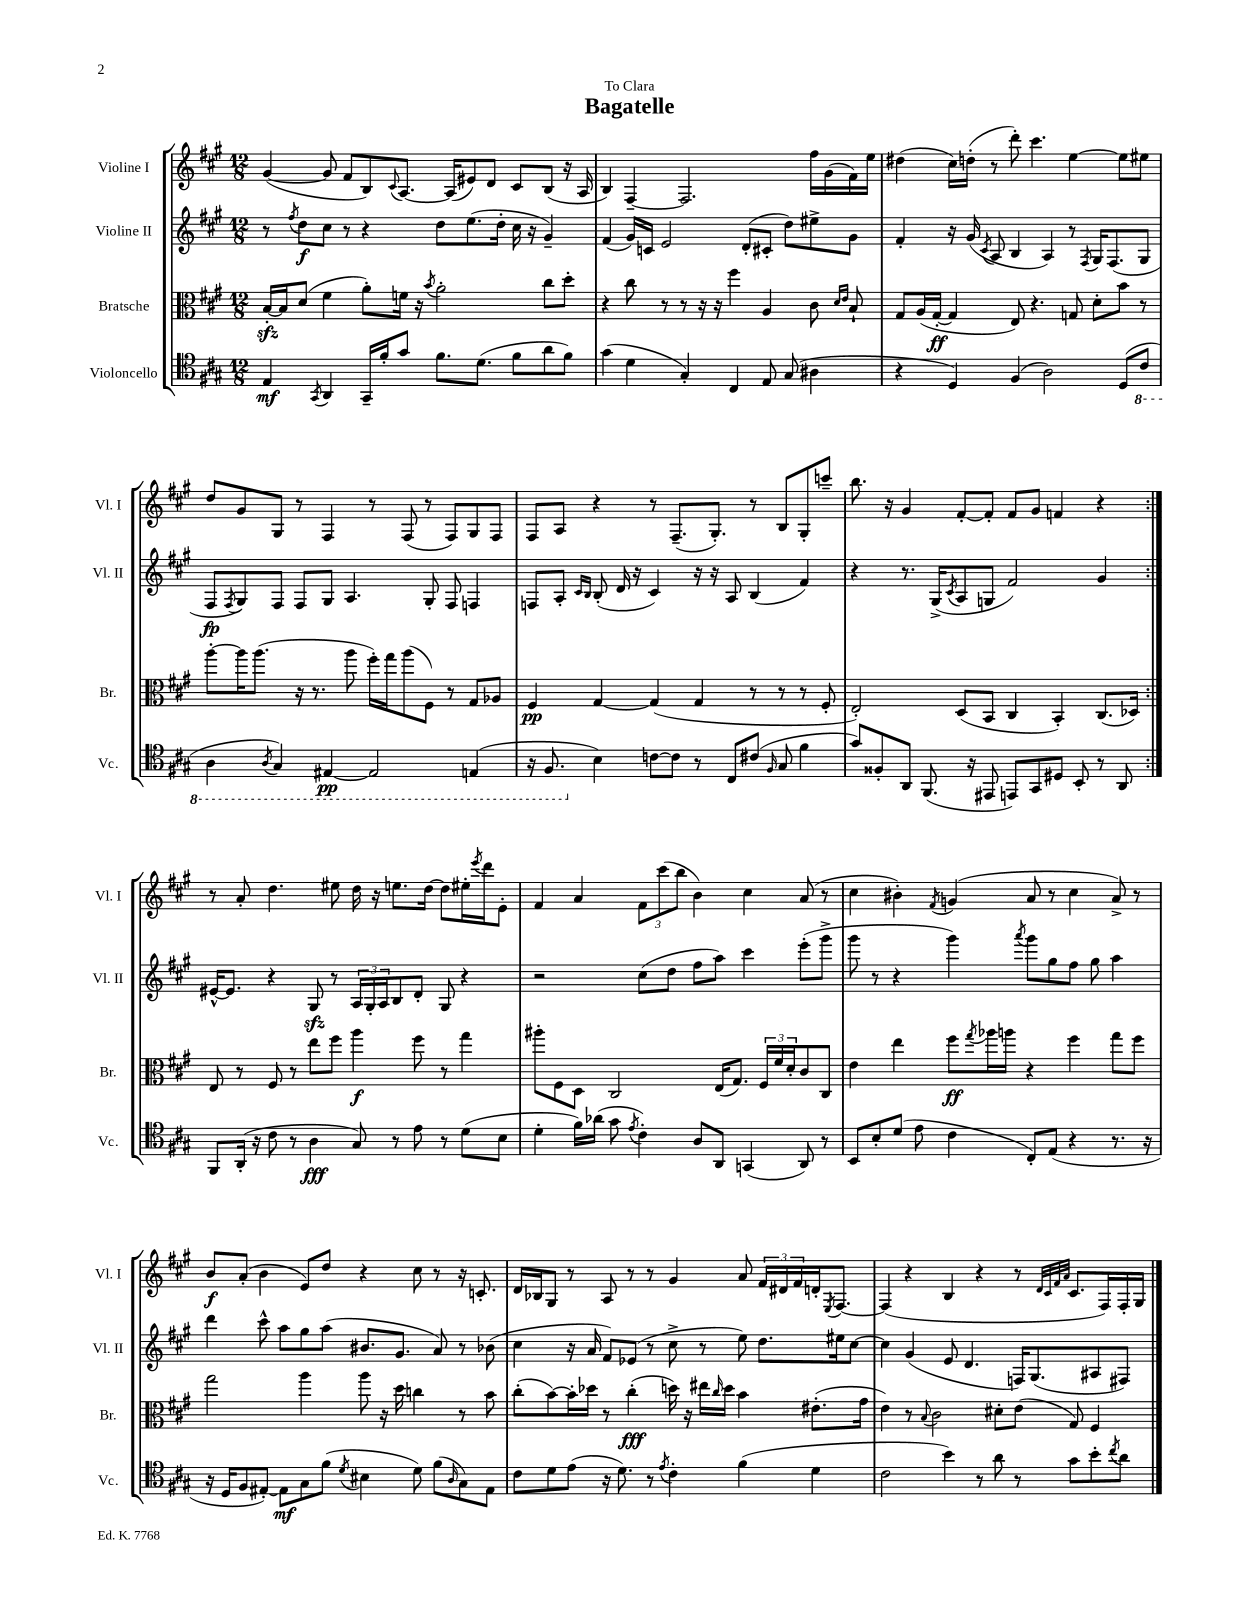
\header { title = "Bagatelle" dedication = "To Clara" }
<<
\new StaffGroup <<
\new Staff = "s0" \with { instrumentName = "Violine I" shortInstrumentName = "Vl. I" } {
    \clef treble \key a \major \numericTimeSignature \time 12/8
    \repeat volta 2 { gis'4~( gis'8 fis'8 b8) \appoggiatura { cis'8 } a8.~ a16( eis'8) d'8 cis'8 b8( r16 a16 |
    b4) fis4~-- fis2. fis''16 gis'16( fis'16) e''16 |
    dis''4( cis''16) d''16-.( r8 d'''8-.) cis'''4. e''4~ e''8 eis''8 |
    d''8 gis'8 gis8 r8 fis4 r8 fis8( r8 fis8) gis8 fis8 |
    fis8 a8 r4 r8 fis8.--( gis8.-.) r8 b8 gis8-. c'''8-- |
    b''8. r16 gis'4 fis'8~-. fis'8-. fis'8 gis'8 f'4 r4 | }
    r8 a'8-. d''4. eis''8 d''16 r16 e''8. d''16~ d''8 eis''16-. \acciaccatura { e'''8 } d'''16 e'8-. |
    fis'4 a'4 \tuplet 3/2 { fis'8 cis'''8( b''8 } b'4) cis''4 a'8( r8 |
    cis''4 bis'4-.) \acciaccatura { fis'8 } g'4( a'8 r8 cis''4 a'8->) r8 |
    b'8\f a'8-.( b'4 e'8) d''8 r4 cis''8 r8 r16 c'8.-. |
    d'16 bes16 gis8 r8 a8 r8 r8 gis'4 a'8 \tuplet 3/2 { fis'16 dis'16 fis'16 } d'16-. \acciaccatura { e8 } fis8.~ |
    fis4( r4 b4 r4 r8 \grace { d'32 cis'32 fis'32 a'32 } cis'8. fis16) fis16-. gis16 \bar "|." |
}
\new Staff = "s1" \with { instrumentName = "Violine II" shortInstrumentName = "Vl. II" } {
    \clef treble \key a \major \numericTimeSignature \time 12/8
    \repeat volta 2 { r8 \acciaccatura { fis''8 } d''8\f cis''8 r8 r4 d''8 e''8.( d''16-. cis''16 r16 gis'4--) |
    fis'4( gis'16) c'16 e'2 d'8-.( cis'8-. d''8) eis''8-> gis'8 |
    fis'4-. r16 gis'16( \acciaccatura { cis'8 } a8 b4 a4) r8 \acciaccatura { fis8 } gis16 fis8.( gis8 |
    fis8\fp \acciaccatura { fis8 } gis8) fis8 fis8 gis8 a4. gis8-. fis8 f4 |
    f8 a8-. \grace { cis'16 b16 } b8-.( d'16 r16 cis'4) r16 r16 a8 b4( fis'4) |
    r4 r8. gis16->( \acciaccatura { cis'8 } a8 g8 fis'2) gis'4 | }
    eis'16~-^ eis'8. r4 gis8\sfz r8 \tuplet 3/2 { a16 gis16-. a16 } b8 d'8-. gis8 r4 |
    r2 cis''8( d''8 fis''8 a''8) cis'''4 e'''8-.( gis'''8-> |
    gis'''8 r8 r4 gis'''4) \acciaccatura { a'''8 } gis'''8 gis''8 fis''8 gis''8 a''4 |
    d'''4 cis'''8-^ a''8 gis''8 a''8( bis'8. gis'8. a'8) r8 bes'8( |
    cis''4 r16 a'16 fis'8) ees'8( r8 cis''8-> r8 e''8) d''8. eis''16 cis''8~ |
    cis''4 gis'4( e'8 d'4. f16) gis8.( ais8 fis8) \bar "|." |
}
\new Staff = "s2" \with { instrumentName = "Bratsche" shortInstrumentName = "Br." } {
    \clef alto \key a \major \numericTimeSignature \time 12/8
    \repeat volta 2 { b16~-.\sfz b16 d'8( fis'4 a'8-.) f'16 r16 \acciaccatura { b'8 } a'2-. cis''8 d''8-. |
    r4 cis''8 r8 r8 r16 r16 fis''4 a4 cis'8 \grace { d'16 e'16 } b8-! |
    gis8 a16( gis16~-.\ff gis4 e8) r4. g8 d'8-. b'8 r8 |
    a''8~-. a''16 a''8.( r16 r8. a''8 fis''16-.) gis''16 a''8( fis8) r8 gis8 aes8 |
    fis4\pp gis4~ gis4( gis4 r8 r8 r8 fis8-. |
    e2-.) d8( b,8 cis4 b,4-.) cis8.( des16) | }
    e8 r8 fis8 r8 e''8 fis''8 a''4\f fis''8 r8 gis''4 |
    ais''8-. fis8 d8 cis2 e16( gis8.) \tuplet 3/2 { fis16 fis'16 d'16-. } cis'8 cis8 |
    e'4 e''4 fis''8\ff \acciaccatura { gis''8 } aes''16 a''16 r4 fis''4 gis''8 fis''8 |
    gis''2 a''4 a''8 r16 d''16 c''4 r8 b'8 |
    cis''8-.( b'8~) b'16-. des''16 r8 cis''4-.\fff( d''16) r16 eis''16 \grace { cis''16 } d''16 b'4 eis'8.-.( gis'16 |
    e'4) r8 \appoggiatura { b8 } cis'2 dis'8-. e'8( gis8) fis4 \bar "|." |
}
\new Staff = "s3" \with { instrumentName = "Violoncello" shortInstrumentName = "Vc." } {
    \clef tenor \key a \major \numericTimeSignature \time 12/8
    \repeat volta 2 { e4\mf \acciaccatura { gis,8 } a,4 gis,16-- fis'16-. gis'8 fis'8. d'8.( fis'8 a'8 fis'8) |
    gis'4( d'4 gis4-.) cis4 e8 gis8( ais4 |
    r4 d4) fis4( a2) d8( \ottava #-1 cis8 |
    a,4 \acciaccatura { a,8 } gis,4) eis,4~\pp eis,2 e,4( |
    r16 fis,8. \ottava #0 b4) c'8~ c'8 r8 cis8 cis'8( \grace { fis16 } gis8 fis'4 |
    gis'8) fisis8-. a,8 fis,8.( r16 eis,8 e,8) gis,8 dis8 b,8-. r8 a,8 | }
    fis,8 a,16-.( r16 cis'8 r8 a4\fff gis8) r8 e'8 r8 d'8( b8 |
    d'4-. fis'16) aes'16( gis'8 \acciaccatura { e'8 } cis'4-.) a8 a,8 g,4( a,8) r8 |
    b,8 b8-. d'8( e'8 cis'4 cis8-.) e8( r4 r8. r16 |
    r16 d16 fis8 eis8~-.) eis8\mf gis8 fis'8( \acciaccatura { d'8 } bis4 d'8) fis'8( \grace { a16 } gis8) eis8 |
    cis'8 d'8 e'8( r16 d'8.) r8 \acciaccatura { e'8 } cis'4-. fis'4( d'4 |
    cis'2 b'4) r8 a'8 r8 gis'8 b'8-. \acciaccatura { cis''8 } a'8 \bar "|." |
}
>>
>>
\layout { \context { \Score \remove "Bar_number_engraver" } }
